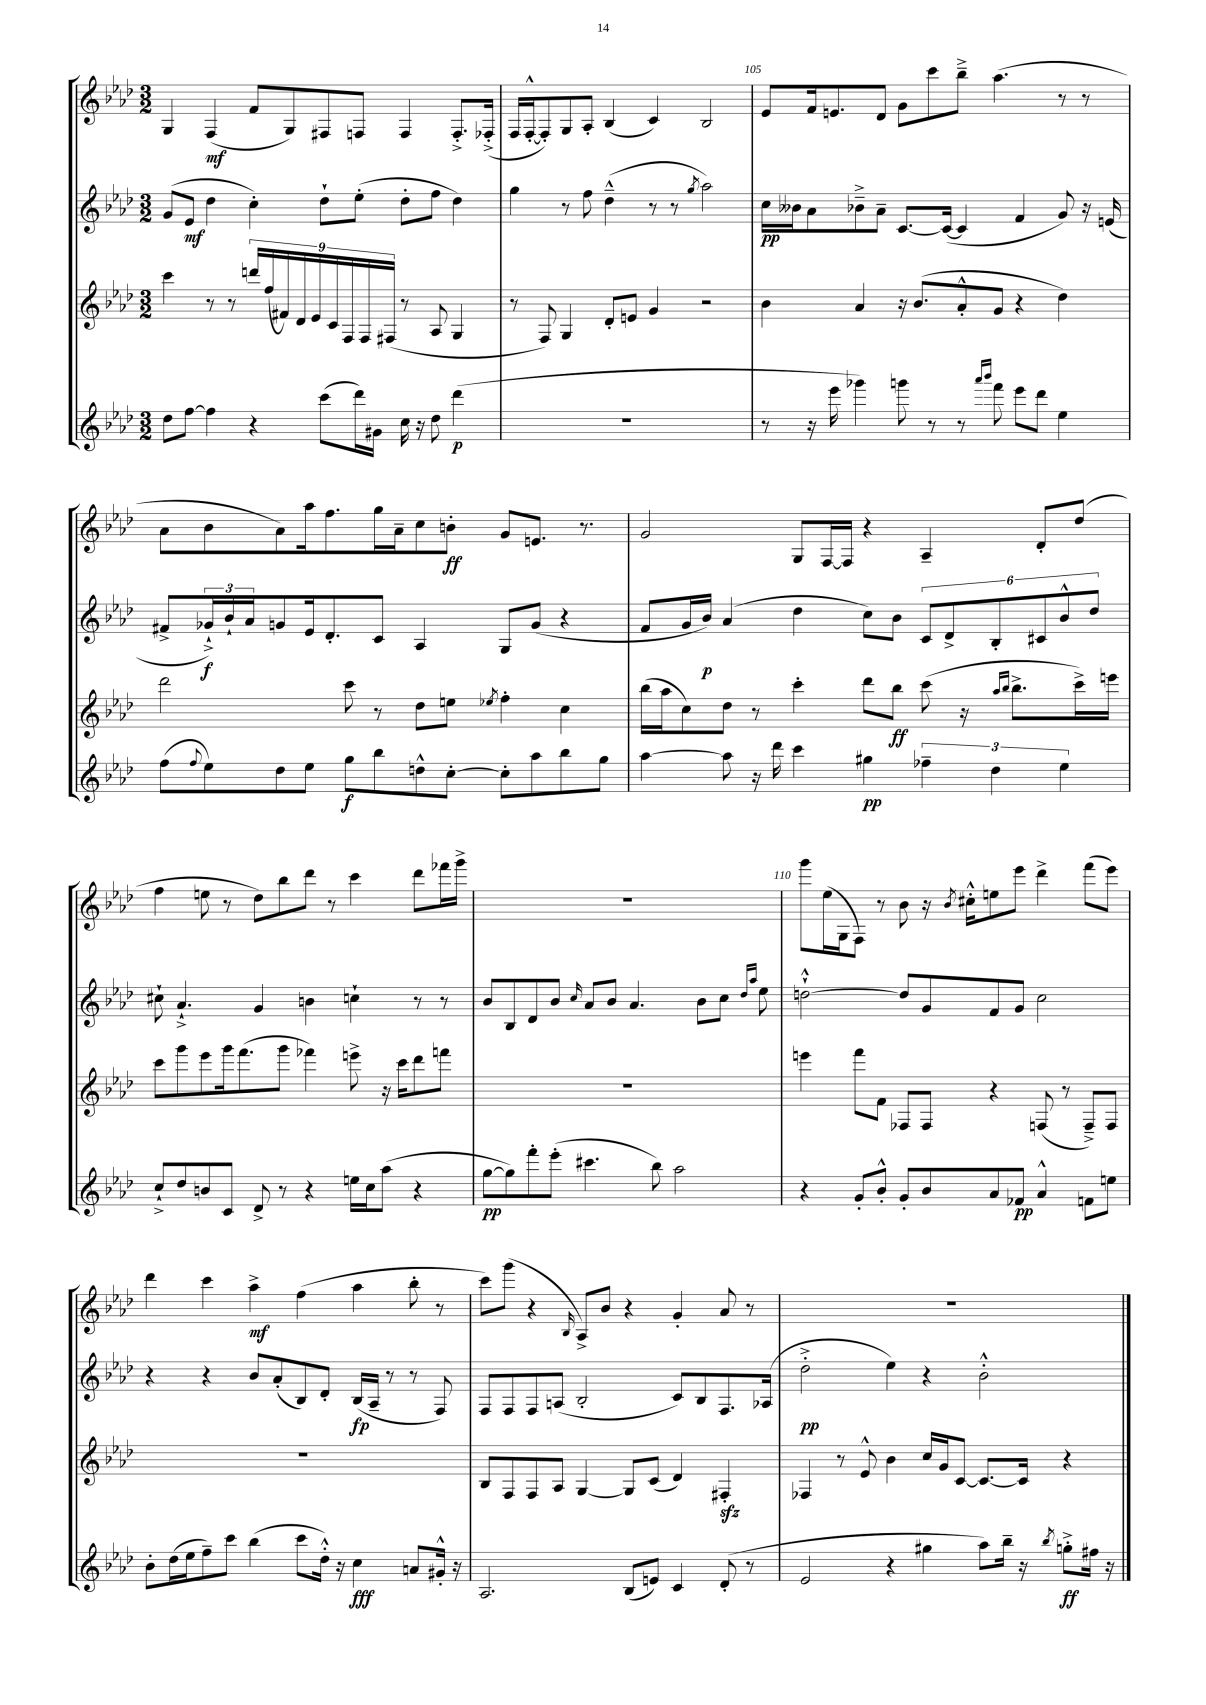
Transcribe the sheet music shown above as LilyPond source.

<<
\new StaffGroup <<
\new Staff = "s0" {
    \clef treble \key aes \major \numericTimeSignature \time 3/2
    g4 f4\mf( f'8 g8) fis8 f8 f4 f8.-.-> fes16-.->( |
    f16 f16~-.-^ f8-.) g8 aes8-. bes4( c'4) bes2 |
    ees'8 f'16 e'8. des'8 g'8 c'''8 bes''8---> aes''4.( r8 r8 |
    aes'8 bes'8 aes'8) aes''16 f''8. g''16 aes'16-- c''8 b'8-.\ff g'8 e'8. r8. |
    g'2 g8 f16~ f16 r4 aes4-- des'8-. des''8( |
    f''4 e''8 r8 des''8) bes''8 des'''8 r8 c'''4 des'''8 fes'''16 g'''16-> |
    R1. |
    g'''8 ees''16( g16 f8) r8 bes'8 r16 \acciaccatura { bes'8 } cis''16-.-^ e''8 ees'''8 des'''4-> f'''8( ees'''8) |
    des'''4 c'''4 aes''4->\mf f''4( aes''4 bes''8-. r8 |
    c'''8) g'''8( r4 \grace { bes16 } aes8->) bes'8 r4 g'4-. aes'8 r8 |
    R1. \bar "|." |
}
\new Staff = "s1" {
    \clef treble \key aes \major \numericTimeSignature \time 3/2
    g'8( ees'8\mf des''4 c''4-.) des''8-! ees''8-.( des''8-. f''8 des''4) |
    g''4 r8 f''8 des''4---^( r8 r8 \acciaccatura { g''8 } aes''2) |
    c''16\pp beses'16 aes'8 bes'8---> aes'8-- c'8.~ c'16~( c'4 f'4 g'8) r16 e'16( |
    fis'8-> \tuplet 3/2 { ges'16-!->\f) bes'16-! aes'16 } g'8 ees'16 des'8.-. c'8 aes4 g8 g'8( r4 |
    f'8 g'16 bes'16\p) aes'4( des''4 c''8) bes'8 \tuplet 6/4 { c'8 des'8-> bes8-. cis'8 bes'8-^ des''8 } |
    cis''8-! aes'4.-!-> g'4 b'4 c''4-! r8 r8 |
    bes'8 bes8 des'8 bes'8 \grace { c''16 } aes'8 bes'8 aes'4. bes'8 c''8 \grace { des''16 aes''16 } ees''8 |
    d''2~-!-^ d''8 g'8 f'8 g'8 c''2 |
    r4 r4 bes'8 aes'8-.( bes8) des'8-. bes16\fp( aes16-- r8 r8 f8) |
    f8 f8 f8 a8( bes2-. c'8) bes8 f8. aes16( |
    des''2-.->\pp ees''4) r4 bes'2-.-^ \bar "|." |
}
\new Staff = "s2" {
    \clef treble \key aes \major \numericTimeSignature \time 3/2
    c'''4 r8 r8 \tuplet 9/8 { d'''16 f''16( fis'16) des'16 ees'16 c'16 f16 f16 fis16( } r8 aes8 g4 |
    r8 f8) g4 des'8-. e'8 g'4 r2 |
    bes'4 aes'4 r16 bes'8.( aes'8-.-^ g'8 r4 des''4) |
    des'''2 c'''8 r8 des''8 e''8 \acciaccatura { ees''8 } f''4-. c''4 |
    bes''16( aes''16 c''8) des''8 r8 c'''4-. des'''8 bes''8\ff c'''8( r16 \grace { aes''16 bes''16 } bes''8.-> c'''16->) e'''16 |
    c'''8 g'''8 ees'''8 g'''16 f'''8.( g'''8 fes'''4) e'''8-> r16 c'''16 des'''8 f'''8 |
    R1. |
    e'''4 f'''8 f'8 fes8 fes8 r4 f8( r8 f8--->) f8 |
    R1. |
    bes8 f8 f8 aes8 g4~ g8 c'8( des'4) fis4-.\sfz |
    fes4 r8 ees'8-^ bes'4 c''16 g'16 c'8~ c'8.~ c'16 r4 \bar "|." |
}
\new Staff = "s3" {
    \clef treble \key aes \major \numericTimeSignature \time 3/2
    des''8 f''8~ f''4 r4 c'''8( des'''16) gis'16 c''16 r16 des''8 des'''4\p( |
    R1. |
    r8 r16 ees'''16 ges'''4) g'''8 r8 r8 \grace { aes'''16 bes'''16 } f'''8 ees'''8 des'''8 ees''4 |
    f''8( \appoggiatura { f''8 } ees''8) des''8 ees''8 g''8\f bes''8 d''8-^ c''8~-. c''8-. aes''8 bes''8 g''8 |
    aes''4~ aes''8 r16 des'''16 c'''4 gis''4\pp \tuplet 3/2 { fes''4-- des''4 ees''4 } |
    c''8-!-> des''8 b'8 c'8 des'8-> r8 r4 e''16 c''16 aes''8( r4 |
    g''8~\pp g''8) f'''8-. ees'''8-.( cis'''4. bes''8) aes''2 |
    r4 g'8-. bes'8-.-^ g'8-. bes'8 aes'8 fes'8\pp aes'4-^ f'8 e''8 |
    bes'8-. des''16( ees''16 f''8--) c'''8 bes''4( c'''8 des''16-.-^) r16 c''4\fff a'8 gis'16-.-^ r16 |
    aes2. bes8( e'8) c'4 des'8-.( r8 |
    ees'2 r4 gis''4 aes''8) bes''16-- r16 \acciaccatura { bes''8 } g''8-.->\ff fis''16 r16 \bar "|." |
}
>>
>>
\layout { \context { \Score currentBarNumber = #103 \override BarNumber.break-visibility = ##(#f #t #t) barNumberVisibility = #(every-nth-bar-number-visible 5) } }
